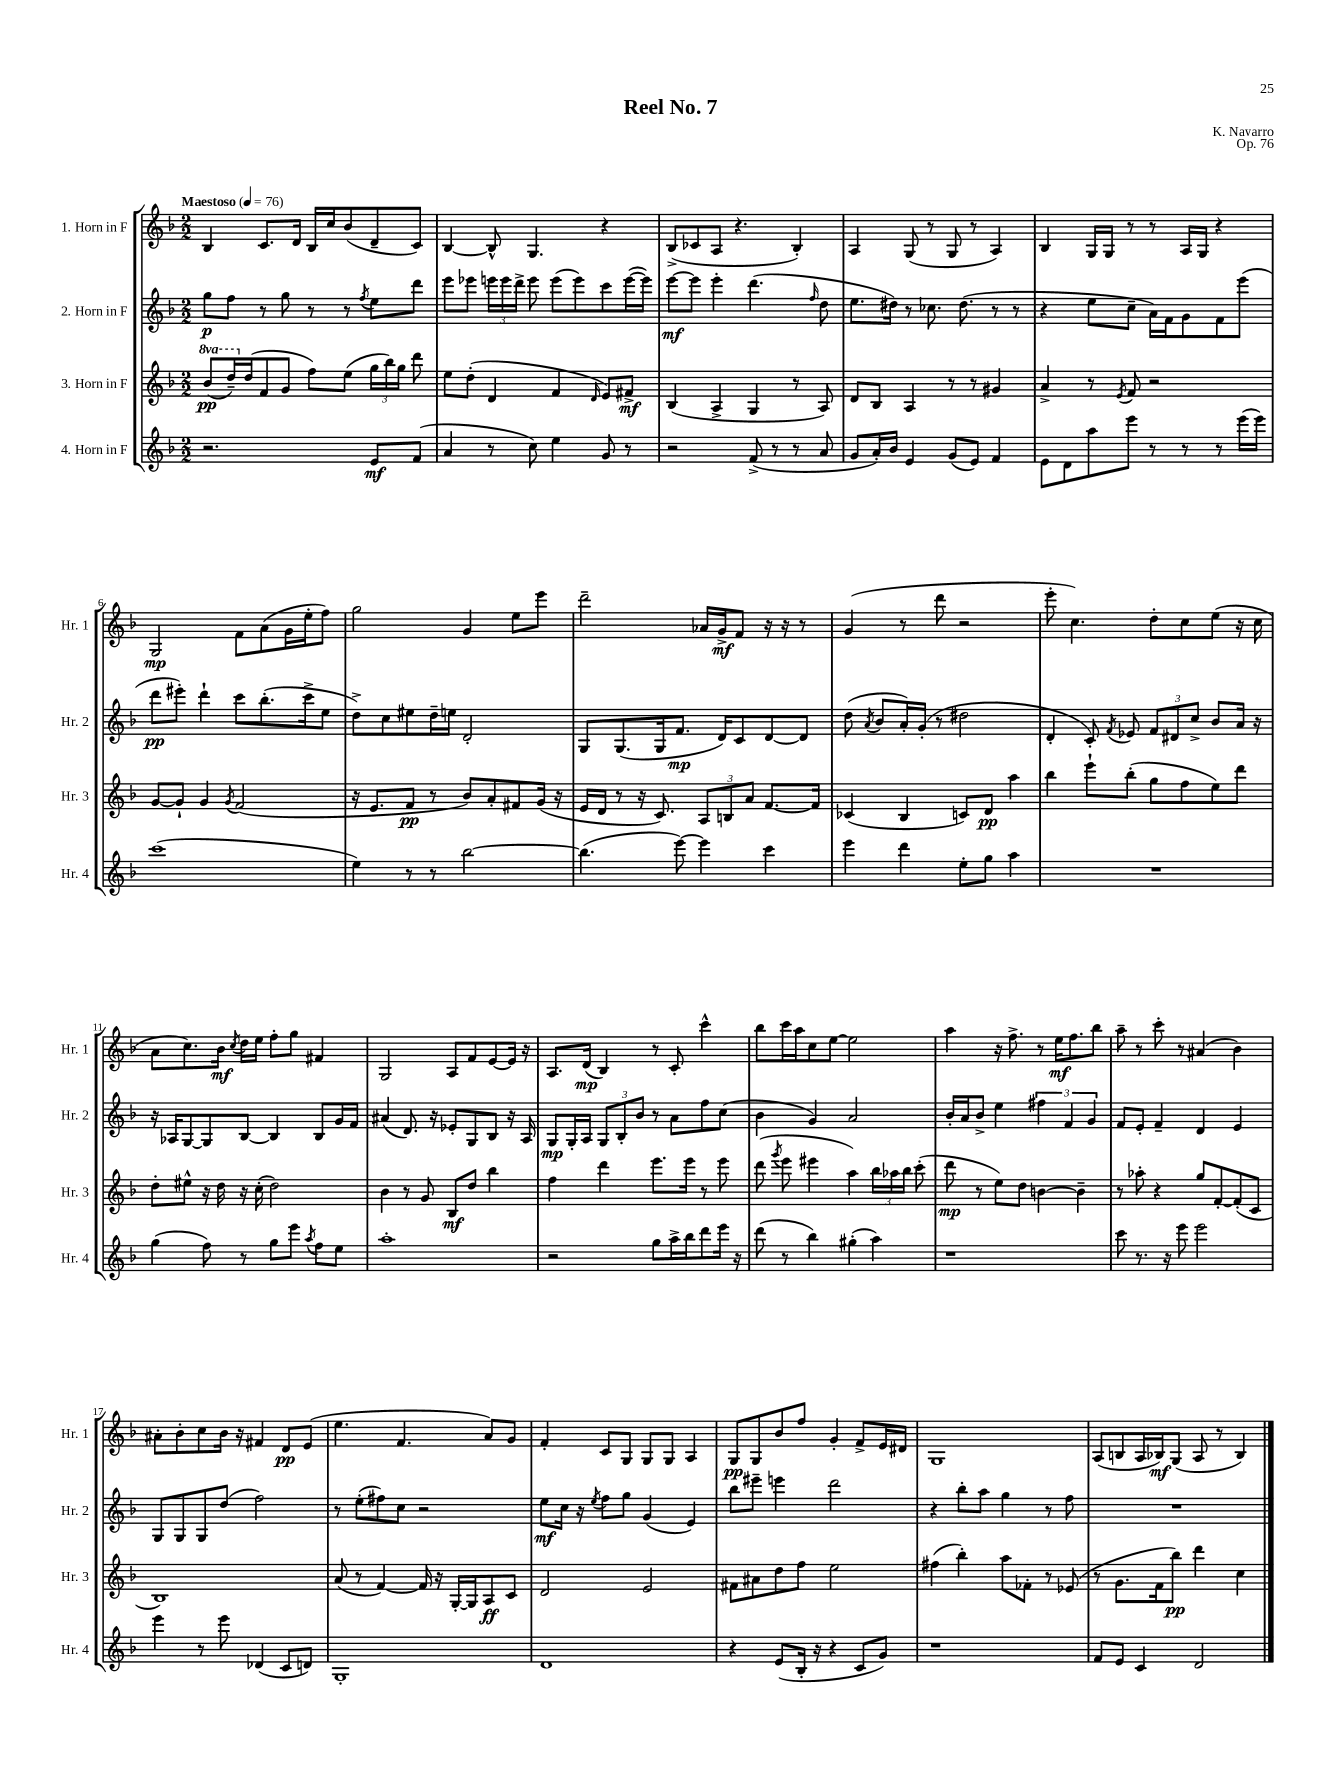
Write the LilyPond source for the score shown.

\header { title = "Reel No. 7" composer = "K. Navarro" opus = "Op. 76" }
<<
\new StaffGroup <<
\new Staff = "s0" \with { instrumentName = "1. Horn in F" shortInstrumentName = "Hr. 1" } {
    \clef treble \key f \major \numericTimeSignature \time 2/2 \tempo "Maestoso" 4 = 76
    \autoBeamOff bes4 c'8.[ d'16] bes16[ c''16 bes'8( d'8-- c'8]) |
    bes4~ bes8-^ g4. r4 |
    bes8[->( ces'8 a8] r4. bes4-.) |
    a4 g8( r8 g8 r8 a4) |
    bes4 g16[ g16] r8 r8 a16[ g16] r4 |
    g2\mp f'8[ a'8( g'16 e''16-. f''8]) |
    g''2 g'4 e''8[ e'''8] |
    d'''2-- aes'16[ g'16->\mf f'8] r16 r16 r8 |
    g'4( r8 d'''8 r2 |
    e'''8-. c''4.) d''8[-. c''8 e''8]( r16 c''16 |
    a'8[ c''8.) bes'16]\mf \acciaccatura { c''8 } d''16[ e''16] f''8[-. g''8] fis'4 |
    g2 a8[ f'8 e'8~ e'16] r16 |
    a8.[ d'16]\mp( bes4) r8 c'8-. c'''4-^ |
    bes''8[ c'''16 a''16 c''8 e''8]~ e''2 |
    a''4 r16 f''8.-> r8 e''16[\mf f''8. bes''8] |
    a''8-- r8 c'''8-. r8 ais'4( bes'4) |
    ais'8[-. bes'8-. c''8 bes'16] r16 fis'4 d'8[\pp e'8]( |
    e''4. f'4. a'8[) g'8] |
    f'4-. c'8[ g8] g8[ g8] a4 |
    g8[\pp g8 bes'8 f''8] g'4-. f'8[-> e'16 dis'16] |
    g1 |
    a8[( b8 a16 bes16\mf) g8]( a8 r8 bes4) \bar "|." |
}
\new Staff = "s1" \with { instrumentName = "2. Horn in F" shortInstrumentName = "Hr. 2" } {
    \clef treble \key f \major \numericTimeSignature \time 2/2
    \autoBeamOff g''8[\p f''8] r8 g''8 r8 r8 \acciaccatura { f''8 } e''8[ d'''8] |
    e'''8[ ees'''8] \tuplet 3/2 { e'''16[ e'''16 d'''16]-> } e'''8 e'''8[( e'''8) c'''8 e'''16~( e'''16]) |
    e'''8[~\mf e'''8] e'''4-. d'''4.( \grace { f''16 } d''8 |
    e''8.[ dis''16]) r8 ces''8. dis''8.( r8 r8 |
    r4 e''8[ c''8]-- a'16[) f'16 g'8 f'8 e'''8]( |
    d'''8[\pp eis'''8]-.) d'''4-! c'''8[ bes''8.-.( c'''16-> e''8] |
    d''8[->) c''8 eis''8 d''16-- e''16] d'2-. |
    g8[ g8.( g16 f'8.]\mp d'16[) c'8 d'8~ d'8] |
    d''8( \acciaccatura { a'8 } bes'8[ a'16-.) g'16]-.( r8 dis''2 |
    d'4-. c'8-.) \acciaccatura { f'8 } ees'8 \tuplet 3/2 { f'8[ dis'8 c''8]-> } bes'8[ a'16] r16 |
    r16 aes16[ g8~ g8 bes8]~ bes4 bes8[ g'16 f'16] |
    ais'4( d'8.) r16 ees'8[-. g8 bes8] r16 a16 |
    g8[\mp g16-. a16] \tuplet 3/2 { g8[ bes8-. bes'8] } r8 a'8[ f''8 c''8]( |
    bes'4 g'4) a'2 |
    bes'16[-. a'16 bes'8]-> e''4 \tuplet 3/2 { fis''4 f'4 g'4 } |
    f'8[ e'8]-. f'4-- d'4 e'4 |
    g8[ g8 g8 d''8]( f''2) |
    r8 e''8[-.( fis''8) c''8] r2 |
    e''8[\mf c''16] r16 \acciaccatura { e''8 } f''8[ g''8] g'4( e'4) |
    bes''8[ eis'''8]-- e'''4 d'''2 |
    r4 bes''8[-. a''8] g''4 r8 f''8 |
    R1 \bar "|." |
}
\new Staff = "s2" \with { instrumentName = "3. Horn in F" shortInstrumentName = "Hr. 3" } {
    \clef treble \key f \major \numericTimeSignature \time 2/2 \set Staff.ottavationMarkups = #ottavation-simple-ordinals
    \autoBeamOff \ottava #1 bes''8[\pp( d'''16--) \ottava #0 d''16( f'8 g'8] f''8[) e''8]( \tuplet 3/2 { g''16[ bes''16) g''16] } d'''8 |
    e''8[ d''8]-.( d'4 f'4 \grace { d'16 } e'8[) fis'8]->\mf |
    bes4( a4-> g4 r8 a8) |
    d'8[ bes8] a4 r8 r8 gis'4 |
    a'4-> r8 \acciaccatura { e'8 } f'8 r2 |
    g'8[~ g'8]-! g'4 \acciaccatura { g'8 } f'2( |
    r16 e'8.[ f'8]\pp r8 bes'8[) a'8-. fis'8 g'16]( r16 |
    e'16[ d'16] r8 r16 c'8.) \tuplet 3/2 { a8[ b8 a'8] } f'8.[~ f'16] |
    ces'4( bes4 c'8[) d'8]\pp a''4 |
    bes''4 e'''8[-! bes''8]-.( g''8[ f''8 e''8) d'''8] |
    d''8[-. eis''8]-^ r16 d''16 r16 c''16-.( d''2) |
    bes'4 r8 g'8 bes8[\mf d''8] bes''4 |
    f''4 d'''4 e'''8.[ e'''16] r8 e'''8 |
    d'''8( \acciaccatura { g'''8 } e'''8 eis'''4 a''4) \tuplet 3/2 { bes''16[ aes''16 bes''16] } c'''8-.( |
    d'''8\mp r8 e''8[) d''8] b'4~ b'4-- |
    r8 aes''8-. r4 g''8[ f'8~-. f'8-.( c'8] |
    bes1) |
    a'8( r8 f'4~) f'16 r16 g16[~-. g16 a8\ff c'8] |
    d'2 e'2 |
    fis'8[ ais'8 d''8 f''8] e''2 |
    fis''4( bes''4-.) a''8[ fes'8]-. r8 ees'8( |
    r8 g'8.[ f'16 bes''8]\pp) d'''4 c''4 \bar "|." |
}
\new Staff = "s3" \with { instrumentName = "4. Horn in F" shortInstrumentName = "Hr. 4" } {
    \clef treble \key f \major \numericTimeSignature \time 2/2
    \autoBeamOff r2. e'8[\mf f'8]( |
    a'4 r8 c''8) e''4 g'8 r8 |
    r2 f'8->( r8 r8 a'8 |
    g'8[ a'16-.) bes'16] e'4 g'8[( e'8]) f'4 |
    e'8[ d'8 a''8 e'''8] r8 r8 r8 e'''16[( e'''16]) |
    c'''1( |
    e''4) r8 r8 bes''2~ |
    bes''4.( e'''8~) e'''4 c'''4 |
    e'''4 d'''4 e''8[-. g''8] a''4 |
    R1 |
    g''4( f''8) r8 g''8[ e'''8] \acciaccatura { a''8 } f''8[ e''8] |
    a''1-. |
    r2 g''8[ a''16-> bes''16 d'''8 e'''16] r16 |
    d'''8( r8 bes''4) gis''4-.( a''4) |
    r1 |
    c'''8 r8. r16 e'''8 e'''2 |
    e'''4 r8 e'''8 des'4( c'8[ d'8]) |
    g1-. |
    d'1 |
    r4 e'8[( bes16]-. r16 r4 c'8[ g'8]) |
    r1 |
    f'8[ e'8] c'4 d'2 \bar "|." |
}
>>
>>
